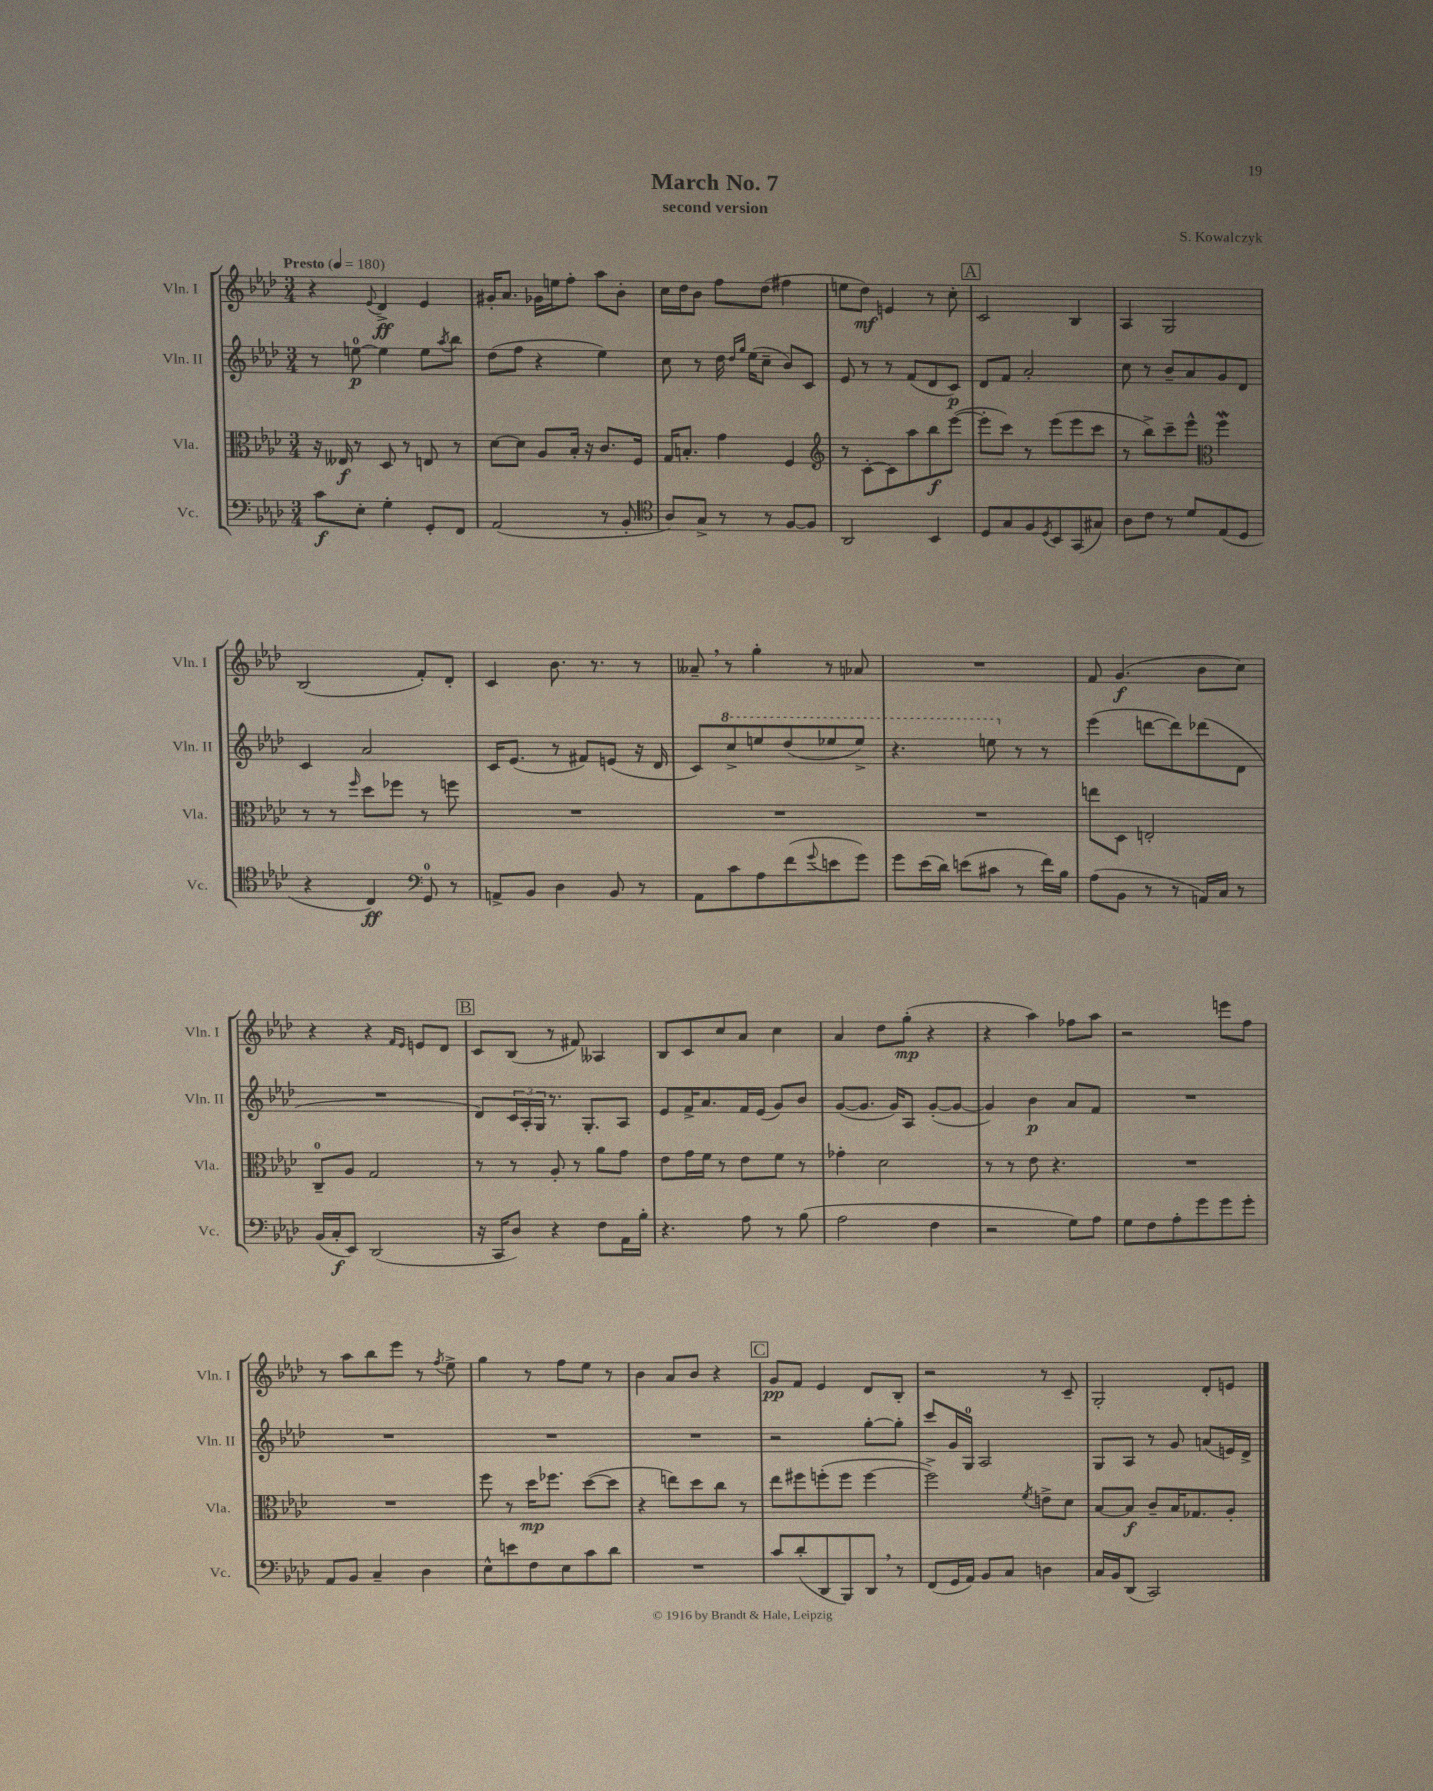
\header { title = "March No. 7" composer = "S. Kowalczyk" subtitle = "second version" }
<<
\new StaffGroup <<
\new Staff = "s0" \with { instrumentName = "Vln. I" shortInstrumentName = "Vln. I" } {
    \clef treble \key aes \major \numericTimeSignature \time 3/4 \tempo "Presto" 4 = 180
    r4 \appoggiatura { ees'8 } des'4->\ff ees'4 |
    gis'16-. aes'8. ges'16 e''16 f''8-. aes''8 bes'8-. |
    c''16 des''16 bes'8 f''8 des''8( fis''4 |
    e''8 des''8\mf) e'4 r8 c''8-. |
    \mark \markup { \box "A" } c'2 bes4 |
    aes4 g2 |
    bes2( f'8-.) des'8-. |
    c'4 bes'8. r8. r8 |
    aeses'8-- \breathe r8 g''4-. r8 aes'8 |
    R2. |
    f'8 g'4.\f( bes'8 c''8) |
    r4 r4 \grace { f'16 ees'16 } e'8 des'8 |
    \mark \markup { \box "B" } c'8 bes8( r8 fis'8) aeses4 |
    bes8 c'8 c''8 aes'8 c''4 |
    aes'4 des''8 g''8-.\mp( r4 |
    r4 aes''4) fes''8 aes''8 |
    r2 e'''8 f''8 |
    r8 aes''8 bes''8 ees'''8 r8 \acciaccatura { f''8 } ees''8-> |
    g''4 r8 f''8 ees''8 r8 |
    bes'4 aes'8 bes'8 r4 |
    \mark \markup { \box "C" } g'8\pp f'8 ees'4 des'8 bes8-. |
    r2 r8 c'8-- |
    g2-. des'8-. e'8 \bar "|." |
}
\new Staff = "s1" \with { instrumentName = "Vln. II" shortInstrumentName = "Vln. II" } {
    \clef treble \key aes \major \numericTimeSignature \time 3/4
    r8 e''8-0~\p e''4 e''8 \acciaccatura { aes''8 } bes''8 |
    des''8( f''8 r4 ees''4) |
    c''8 r8 des''16 \grace { des''16 g''16 } ees''16( c''8-- bes'8) c'8 |
    ees'8 r8 r8 f'8( des'8 c'8\p) |
    \mark \markup { \box "A" } des'8 f'8 aes'2-. |
    c''8 r8 bes'8-- aes'8 g'8 des'8 |
    c'4 aes'2 |
    c'16 ees'8.( r8 fis'8) e'8( r16 des'16 |
    c'8) \ottava #1 c'''8-> e'''8 des'''8( ees'''8 ees'''8->) |
    r4. e'''8 \ottava #0 r8 r8 |
    ees'''4( d'''8~ d'''8) des'''8( des'8 |
    R2. |
    \mark \markup { \box "B" } des'8) \tuplet 3/2 { c'16 aes16-. g16 } r8. g8.-. aes8 |
    ees'8 f'16-> aes'8. f'16 ees'16( g'8) bes'8 |
    g'8~( g'8. g'16) aes8 g'8~-.( g'8~ |
    g'4) bes'4\p aes'8 f'8 |
    R2. |
    R2. |
    R2. |
    R2. |
    \mark \markup { \box "C" } r2 g''8~-. g''8-. |
    c'''8 g'16 g16-0 aes2 |
    g8 aes8 r8 g'8 a'8( e'16) des'16-> \bar "|." |
}
\new Staff = "s2" \with { instrumentName = "Vla." shortInstrumentName = "Vla." } {
    \clef alto \key aes \major \numericTimeSignature \time 3/4
    r16 eeses16\f r8 des8 r8 e8 r8 |
    des'8~ des'8 aes8 bes16-. r16 c'8. f16 |
    g16 b8.-. g'4 f4 |
    \clef treble r8 c'8~-. c'8 aes''8 bes''8\f ees'''8~( |
    \mark \markup { \box "A" } ees'''8-. c'''8) r8 ees'''8( ees'''8 c'''8 |
    r8 bes''8->) c'''8-- ees'''8-^ \clef alto f''4\mordent |
    r8 r8 \grace { f''16 } des''8 fes''8 r8 f''8 |
    R2. |
    R2. |
    R2. |
    e''8 des8 e2-. |
    c8-0-- aes8 g2 |
    \mark \markup { \box "B" } r8 r8 aes8-. r8 aes'8 g'8 |
    ees'8 g'16 f'16 r8 ees'8 f'8 r8 |
    ges'4-. des'2 |
    r8 r8 ees'8 r4. |
    R2. |
    R2. |
    f''8 r8 des''16\mp fes''8. des''8~( des''8 |
    r4 e''8) des''8 c''8 r8 |
    \mark \markup { \box "C" } ees''8 fis''8 f''8-.( f''8 f''4~ |
    f''2->) \acciaccatura { f'8 } e'8-> des'8 |
    bes8~ bes8\f c'8-- bes16 ges8. aes8-. \bar "|." |
}
\new Staff = "s3" \with { instrumentName = "Vc." shortInstrumentName = "Vc." } {
    \clef bass \key aes \major \numericTimeSignature \time 3/4
    c'8\f ees8-. g4-. g,8-. f,8 |
    aes,2( r8 bes,8-. |
    \clef tenor aes8) g8-> r8 r8 f8~ f8 |
    aes,2 bes,4 |
    \mark \markup { \box "A" } des8 g8 f8 \acciaccatura { des8 } bes,8 g,8( gis8) |
    aes8 c'8 r8 des'8 ees8( des8 |
    r4 c4\ff) \clef bass g,8-0 r8 |
    a,8-> bes,8 des4 bes,8 r8 |
    aes,8 c'8 aes8 f'8( \appoggiatura { g'8 } e'8 g'8) |
    g'8 ees'16( des'16) e'8( cis'8 r8 f'16) bes16 |
    aes8( bes,8 r8 r8 a,16) c16 r8 |
    bes,16( c16-.\f ees,8) des,2( |
    \mark \markup { \box "B" } r16 c,16 des8) r4 f8 aes,16 bes16-. |
    r4. aes8 r8 bes8( |
    aes2 f4 |
    r2 g8) aes8 |
    g8 f8 aes8-. g'8 g'8 g'8-. |
    aes,8 bes,8 c4-- des4 |
    ees8-^ e'8 f8 ees8 c'8 des'8 |
    R2. |
    \mark \markup { \box "C" } c'8 des'8-.( des,8 bes,,8) des,8 \breathe r8 |
    f,8( g,16 aes,16) bes,8 c8 d4 |
    c16 bes,16 des,8( c,2) \bar "|." |
}
>>
>>
\layout { \context { \Score \remove "Bar_number_engraver" } }
